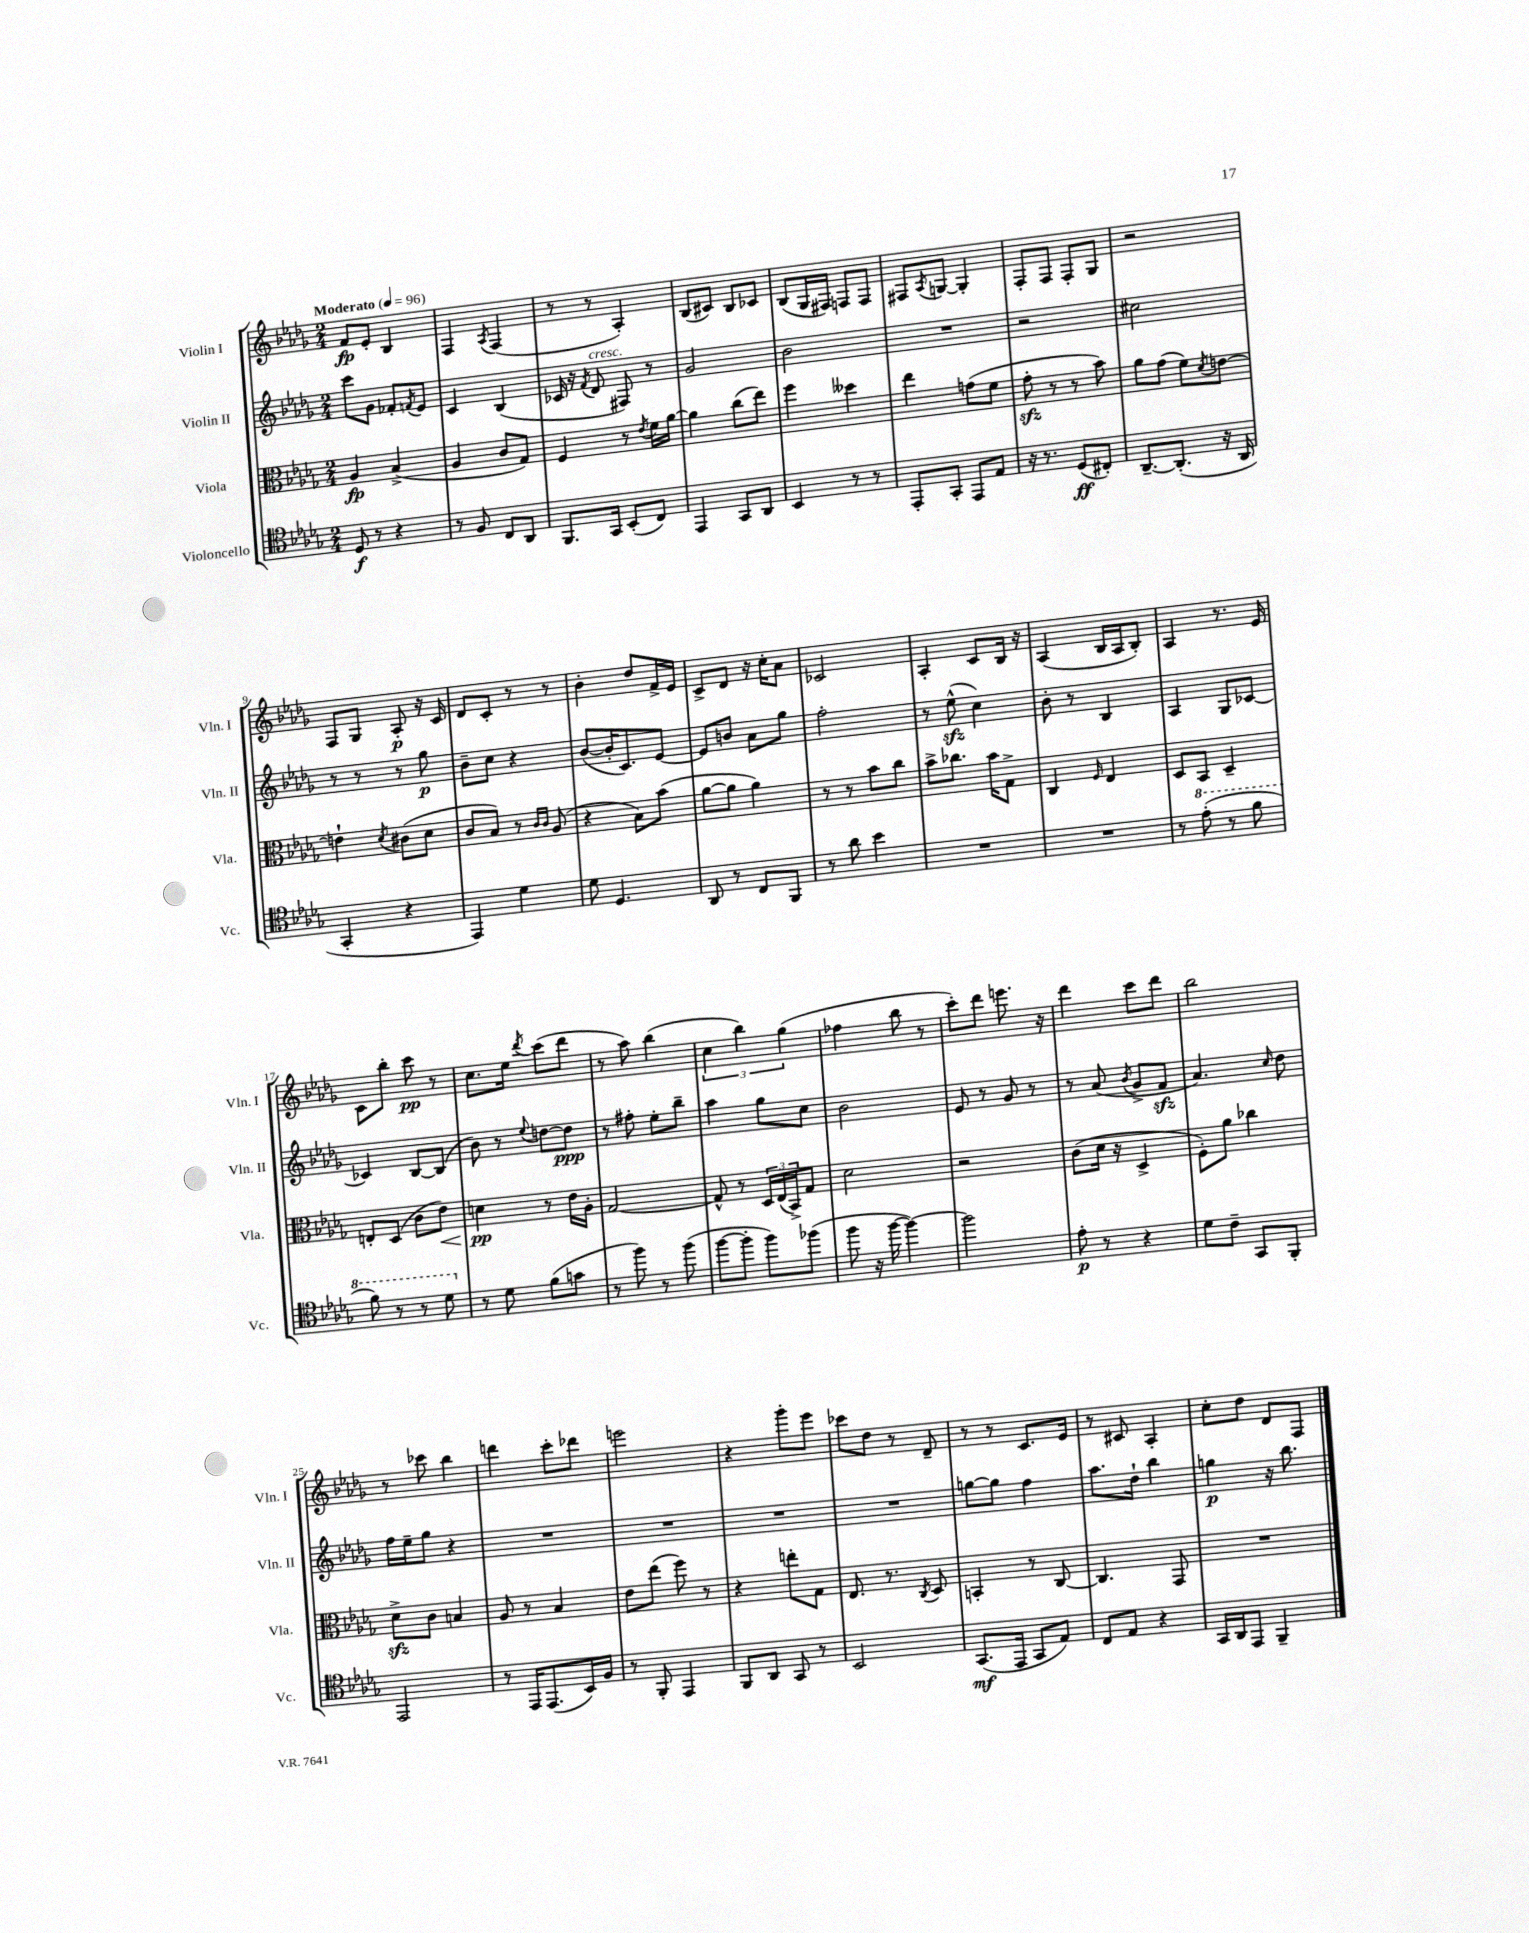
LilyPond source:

<<
\new StaffGroup <<
\new Staff = "s0" \with { instrumentName = "Violin I" shortInstrumentName = "Vln. I" } {
    \clef treble \key des \major \numericTimeSignature \time 2/4 \tempo "Moderato" 4 = 96
    f'8\fp ees'8-. bes4 |
    f4 \acciaccatura { aes8 } f4( |
    r8 r8 aes4-.) |
    bes8( cis'8) bes8 ces'8 |
    bes8( ges16 fis16) f8 f8 |
    fis8 \acciaccatura { aes8 } g8~ g4-. |
    f8-. f8 f8-. ges8 |
    r2 |
    f8 ges8 aes8-.\p r16 c'16 |
    des'8 c'8-. r8 r8 |
    bes'4-. des''8 f'16-> ees'16 |
    c'8-> des'8 r16 c''16-. aes'8 |
    ces'2 |
    aes4-. c'8 bes16 r16 |
    aes4( bes16 aes16 bes8-.) |
    aes4 r8. ees'16 |
    c'8 bes''8-. c'''8\pp r8 |
    c''8. ees''16 \acciaccatura { des'''8 } c'''8( des'''8 |
    r8 aes''8) bes''4( |
    \tuplet 3/2 { c''4 bes''4) ges''4( } |
    fes''4 bes''8 r8 |
    c'''8-.) des'''8 e'''8. r16 |
    des'''4 c'''8 des'''8 |
    bes''2 |
    r8 ces'''8 bes''4 |
    d'''4 c'''8-. des'''8 |
    e'''2 |
    r4 ges'''8-. ees'''8 |
    ces'''8 des''8 r8 des'8-- |
    r8 r8 c'8. ees'16 |
    r8 cis'8 aes4-. |
    c''8-. des''8 des'8 f8 \bar "|." |
}
\new Staff = "s1" \with { instrumentName = "Violin II" shortInstrumentName = "Vln. II" } {
    \clef treble \key des \major \numericTimeSignature \time 2/4
    c'''8 ges'8 fes'8-. \acciaccatura { f'8 } ees'8 |
    c'4 bes4( |
    ces'16 r16 \acciaccatura { f'8 } des'8^\markup { \italic "cresc." } fis8) r8 |
    ges'2 |
    bes'2 |
    R2 |
    r2 |
    cis''2 |
    r8 r8 r8 ges''8\p |
    bes'8-- c''8 r4 |
    bes'8~( bes'16-. c'8.) ees'8~ |
    ees'8 b'8 aes'8 ges''8 |
    f''2-. |
    r8 ees''8-^\sfz( c''4) |
    bes'8-. r8 bes4 |
    aes4 ges8 ces'8~ |
    ces'4 bes8~ bes8( |
    bes'8) r8 \appoggiatura { ees''8 } d''8~ d''8\ppp |
    r8 fis''8-. ees''8-. bes''8-- |
    aes''4 ges''8 c''8 |
    bes'2 |
    ees'8 r8 ges'8 r8 |
    r8 aes'8( \acciaccatura { bes'8 } ges'8-> f'8\sfz |
    aes'4.) \grace { c''16 } des''8 |
    f''16 ees''16-- ges''8 r4 |
    R2 |
    R2 |
    R2 |
    R2 |
    g''8~ g''8 f''4 |
    aes''8. des''16-! bes''4 |
    g''4\p r16 bes''8. \bar "|." |
}
\new Staff = "s2" \with { instrumentName = "Viola" shortInstrumentName = "Vla." } {
    \clef alto \key des \major \numericTimeSignature \time 2/4
    aes4\fp bes4->( |
    aes4 c'8 ges8) |
    f4 r8 \acciaccatura { ees'8 } f'16 aes'16~ |
    aes'4 c''8( ees''8) |
    f''4 deses''4 |
    ees''4 g'8( f'8 |
    ges'8-.\sfz r8 r8 bes'8) |
    aes'8 ges'8( f'8) \acciaccatura { des'8 } e'8~ |
    e'4-! \acciaccatura { des'8 } cis'8( des'8 |
    c'8 bes8) r8 \grace { c'16 c'16 } aes8( |
    r4 bes8) bes'8( |
    aes'8~ aes'8 aes'4) |
    r8 r8 bes'8 c''8 |
    bes'8-> ces''8. bes'16 ges8-> |
    c4 \grace { f16 } ees4 |
    des8 bes,8 des4-- |
    e8-. des8( c'8 ees'8\<) |
    d'4\pp\! r8 ees'16 aes16-. |
    ges2~ |
    ges8-^ r8 \tuplet 3/2 { des16 ees16( bes,16->) } ges8 |
    des'2 |
    r2 |
    c'8( des'16 r16 des4-> |
    f8-.) aes'8 ces''4 |
    des'8->\sfz c'8 b4 |
    aes8 r8 bes4 |
    ees'8 ees''8( f''8) r8 |
    r4 e''8-. ges8 |
    ees8. r8. \acciaccatura { c8 } des8 |
    b,4-. r8 c8~ |
    c4. ges,8 |
    R2 \bar "|." |
}
\new Staff = "s3" \with { instrumentName = "Violoncello" shortInstrumentName = "Vc." } {
    \clef tenor \key des \major \numericTimeSignature \time 2/4
    des8\f r8 r4 |
    r8 f8 c8 aes,8 |
    f,8. ges,16 bes,8-.( c8) |
    ees,4 ges,8 aes,8 |
    bes,4 r8 r8 |
    ees,8-. ges,8-. ees,8 ees8 |
    r16 r8. des8\ff( cis8-.) |
    aes,8.~-- aes,8.-.( r16 aes,16 |
    ges,4-. r4 |
    ees,4) des'4 |
    des'8 des4. |
    aes,8 r8 c8 f,8 |
    r8 aes'8 bes'4 |
    R2 |
    R2 |
    r8 \ottava #1 ees''8-.( r8 f''8 |
    f''8) r8 r8 des''8 \ottava #0 |
    r8 des'8 f'8( g'8 |
    r8 f''8) r8 f''8( |
    f''8~ f''8-. f''8) fes''8( |
    f''8 r16 f''16~ f''4~) |
    f''2 |
    ees'8-.\p r8 r4 |
    des'8 c'8-- ges,8 f,8-. |
    ees,2 |
    r8 ees,16 ees,8.( bes,16) f16 |
    r8 f,8-. ees,4 |
    f,8 aes,8 ges,8 r8 |
    bes,2 |
    ges,8.\mf( ees,16 ges,8 ees8) |
    c8 ees8 r4 |
    ges,16 aes,16 ees,8 f,4-- \bar "|." |
}
>>
>>
